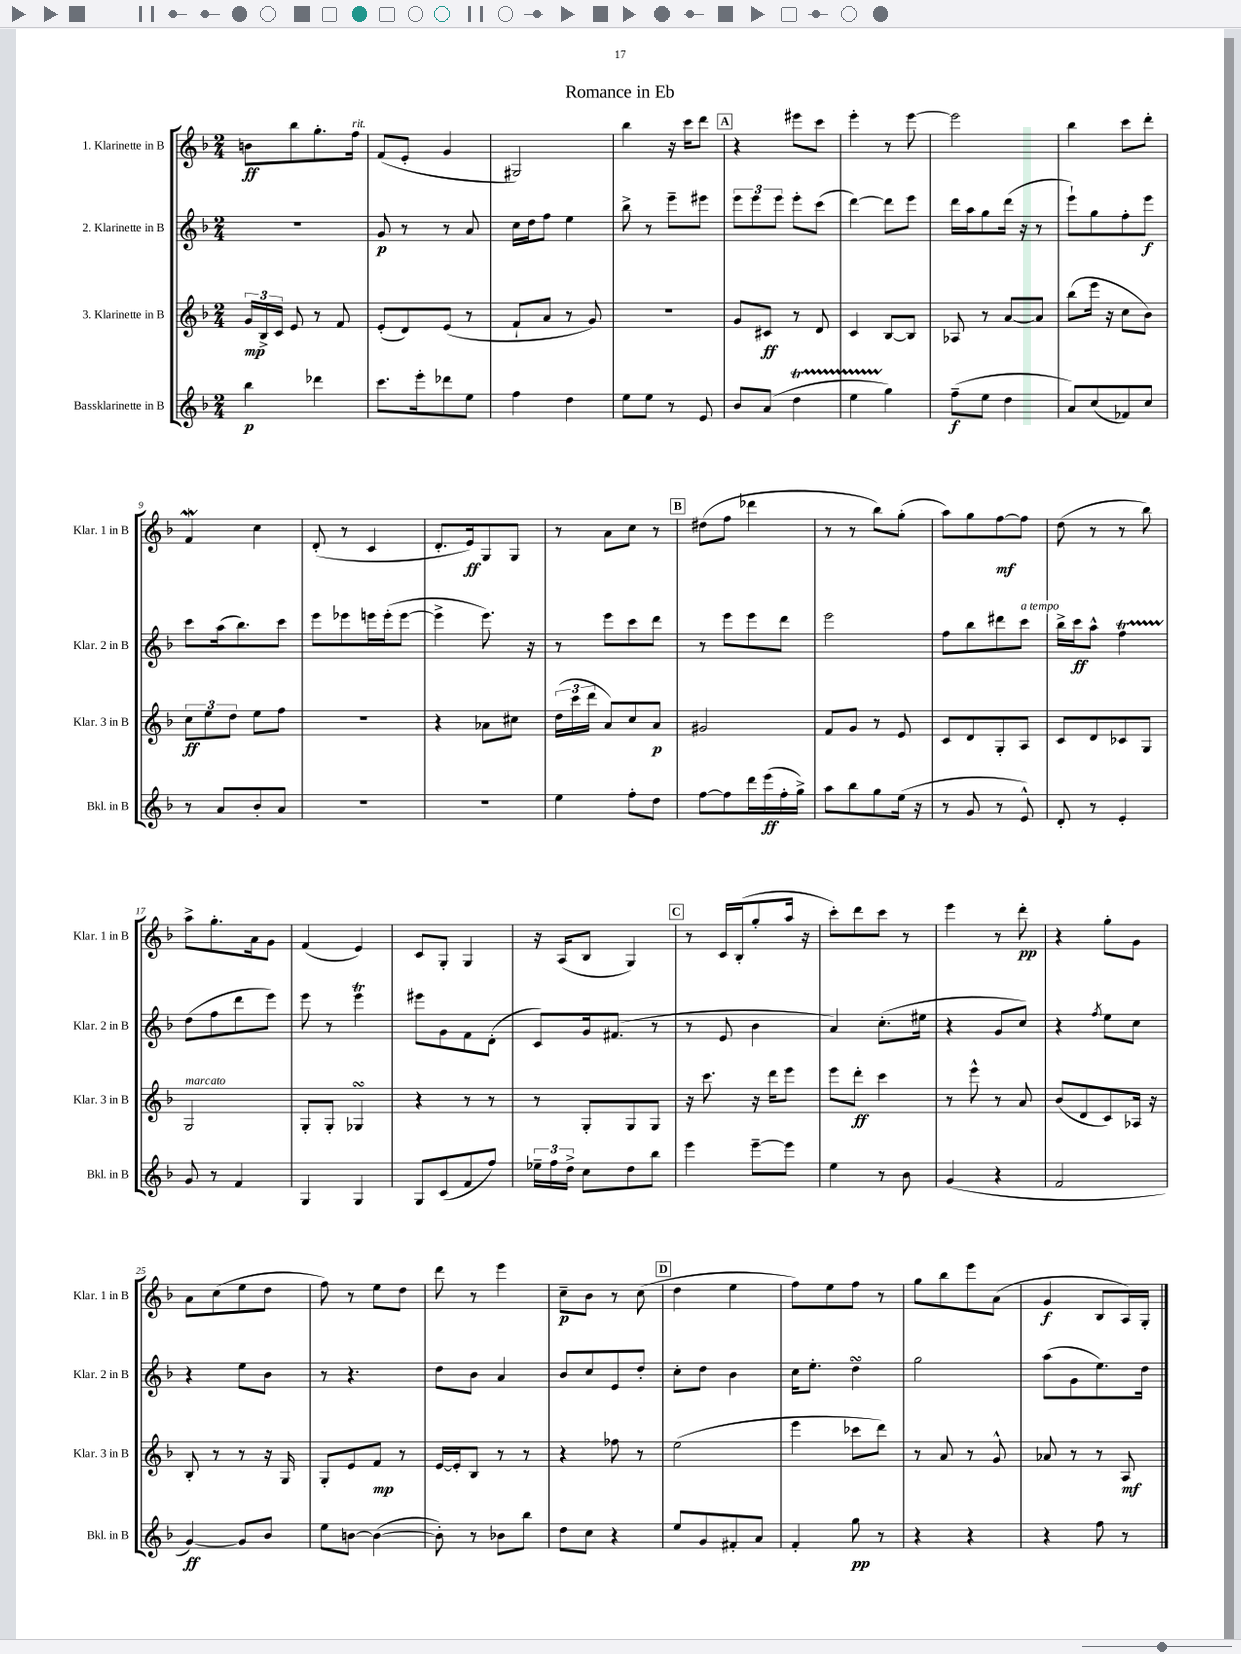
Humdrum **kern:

**kern	**kern	**kern	**kern
*staff4	*staff3	*staff2	*staff1
*clefG2	*clefG2	*clefG2	*clefG2
*k[b-]	*k[b-]	*k[b-]	*k[b-]
*M2/4	*M2/4	*M2/4	*M2/4
4bb-\	24g/LL	2r	8b\L
.	24B-^/	.	.
.	24c/JJ	.	.
.	8e/	.	8bb-\
4ddd-\	8r	.	8.gg'\
.	8f/	.	.
.	.	.	16ff\Jk
=	=	=	=
8.ccc\L	(8e'/L	8g/	(8f/L
.	8d/)	8r	8e'/J
16eee'\k	.	.	.
8ddd-\	(8e/J	8r	4g/
8ee\J	8r	8a/	.
=	=	=	=
4ff\	8f`/L	16cc\LL	2G#/)
.	.	16dd\J	.
.	8a/J	8ff\J	.
4dd\	8r	4ee\	.
.	8g/)	.	.
=	=	=	=
8ee\L	2r	8bb-^\	4bb-\
8ee\J	.	8r	.
8r	.	8eee~\L	16r
.	.	.	16ccc\LK
8e/	.	8eee#\J	8ddd\J
=	=	=	=
8b-/L	8g/L	12eee\L	4r
.	.	12eee\	.
(8a/J	8c#/J	.	.
.	.	12eee\J	.
4dd\	8r	8eee'\L	8eee#\L
.	8d/	(8ccc\J	8ccc\J
=	=	=	=
4ee\	4c/	[4ddd\)	4eee'\
4gg\)	[8B-/L	8ddd\]L	8r
.	8B-/]J	8eee\J	[8eee\
=	=	=	=
(8ff~\L	8A-/	16ddd\LL	2eee\]
.	.	16aa\J	.
8ee\J	8r	8gg\	.
4dd\	[8a/L	(16ddd\Jk	.
.	.	16r	.
.	8a/]J	8r	.
=	=	=	=
8a/L)	(8bb-\L	8eee`\L)	4bb-\
(8cc/	16eee\Jk	8gg\	.
.	16r	.	.
8f-/)	8cc\L	8ff'\	8ccc\L
8cc/J	8b-\J)	8eee\J	8ddd'\J
=	=	=	=
8r	12cc\L	8ccc\L	4f/
.	12ee\	.	.
8a/L	.	(16aa\k	.
.	12dd\J	.	.
.	.	8.bb-\)	.
8b-'/	8ee\L	.	4cc\
8a/J	8ff\J	8ccc\J	.
=	=	=	=
2r	2r	8eee\L	(8d'/
.	.	8eee-\	8r
.	.	16eee\L	4c/
.	.	(16eee'\J	.
.	.	[8eee\J	.
=	=	=	=
2r	4r	4eee^\]	8.d'/L
.	.	.	16e/k)
.	8a-\L	8.eee\)	8G/
.	8cc#\J	.	8G/J
.	.	16r	.
=	=	=	=
4ee\	(24dd\LL	8r	8r
.	24ccc\	.	.
.	24ddd\JJ	.	.
.	8a/L)	8eee\L	8a\L
8ff'\L	8cc/	8ccc\	8cc\J
8dd\J	8a/J	8ddd\J	8r
=	=	=	=
[8ff\L	2g#/	8r	(8dd#\L
8ff\]	.	8eee\L	8ff\J
16ddd\L	.	8eee\	4ddd-\
(16eee\	.	.	.
16ff'\	.	8ddd\J	.
16gg^\JJ)	.	.	.
=	=	=	=
8aa\L	8f/L	2eee\	8r
8bb-\	8g/J	.	8r
8gg\	8r	.	8bb-\L)
(16ee\Jk	8e/	.	(8gg'\J
16r	.	.	.
=	=	=	=
8r	8c/L	8ff\L	8aa\L)
8g/	8d/	8bb-\	8gg\
8r	8G'/	8ddd#\	[8ff\
8e^^/)	8A/J	8ccc\J	8ff\]J
=	=	=	=
8d'/	8c/L	16bb-^\LL	(8dd\
.	.	16ccc\J	.
8r	8d/	8aa^^\J	8r
4e'/	8c-/	4ff\	8r
.	8G/J	.	8bb-\)
=	=	=	=
8g/	2G/	(8dd\L	8aa^\L
8r	.	8ff\	8.gg'\
4f/	.	8ddd\	.
.	.	.	16a\k
.	.	8eee\J)	8g\J
=	=	=	=
4G/	8G'/L	8eee\	(4f/
.	8G'/J	8r	.
4G/	4G-/	4eee\	4e/)
=	=	=	=
8G/L	4r	8eee#\L	8c/L
(8c/	.	8g\	8G'/J
8f/	8r	8f\	4G/
8ff/J)	8r	(8d'\J	.
=	=	=	=
24ee-~\LL	8r	8c/L)	16r
24ff\	.	.	.
.	.	.	(16A/LK
24dd^\JJ	.	.	.
8cc\L	8G'/L	16g/k	8B-/J
.	.	(8.f#/J	.
8dd\	8G/	.	4G/)
8bb-\J	8G/J	8r	.
=	=	=	=
4eee\	16r	8r	8r
.	8.ccc\	.	.
.	.	8e/	16c/LL
.	.	.	(16B-'/J
[8eee~\L	16r	4b-\	8gg'/
.	16ddd\LK	.	.
8eee\]J	8eee\J	.	16aa/Jk
.	.	.	16r
=	=	=	=
4ee\	8eee\L	4a/)	8ccc'\L)
.	8ddd'\J	.	8ddd\
8r	4ccc\	(8.cc'\L	8ccc\J
8b-\	.	.	8r
.	.	16ee#\Jk	.
=	=	=	=
(4g/	8r	4r	4eee\
.	8eee^^\	.	.
4r	8r	8g/L	8r
.	8a/	8cc/J)	8ddd'\
=	=	=	=
2f/	(8b-/L	4r	4r
.	8d/	.	.
.	.	8qff/	.
.	8c/)	8ee\L	8gg'\L
.	16A-/Jk	8cc\J	8g\J
.	16r	.	.
=	=	=	=
[4g/)	8B-'/	4r	8a\L
.	8r	.	(8cc\
8g/]L	8r	8ee\L	8ee\
8b-/J	16r	8b-\J	8dd\J
.	16G/	.	.
=	=	=	=
8ee\L	8G'/L	8r	8ff\)
[8b\J	8e/	4.r	8r
(4b\_	8f/J	.	8ee\L
.	8r	.	8dd\J
=	=	=	=
8b'\])	[16e/LL	8dd\L	8ddd\
.	16e'/]J	.	.
8r	8B-/J	8b-\J	8r
8b-\L	8r	4a/	4eee\
8bb-\J	8r	.	.
=	=	=	=
8dd\L	4r	8b-/L	8cc~\L
8cc\J	.	8cc/	8b-\J
4r	8ff-\	8e/	8r
.	8r	8dd'/J	(8cc\
=	=	=	=
8ee/L	(2ee\	8cc'\L	4dd\
8g/	.	8dd\J	.
8f#'/	.	4b-\	4ee\
8a/J	.	.	.
=	=	=	=
4f'/	4eee\	16cc\LK	8ff\L)
.	.	8.ee'\J	.
.	.	.	8ee\
8gg\	8ccc-\L	4dd\	8ff\J
8r	8ddd\J)	.	8r
=	=	=	=
4r	8r	2gg\	8gg\L
.	8a/	.	8bb-\
4r	8r	.	8eee\
.	8g^^/	.	(8a\J
=	=	=	=
4r	8a-/	(8aa\L	4g/
.	8r	8g\	.
8ff\	8r	8.ee\)	8B-/L
8r	8A/	.	16A/L)
.	.	16dd\Jk	16G'/JJ
==	==	==	==
*-	*-	*-	*-
